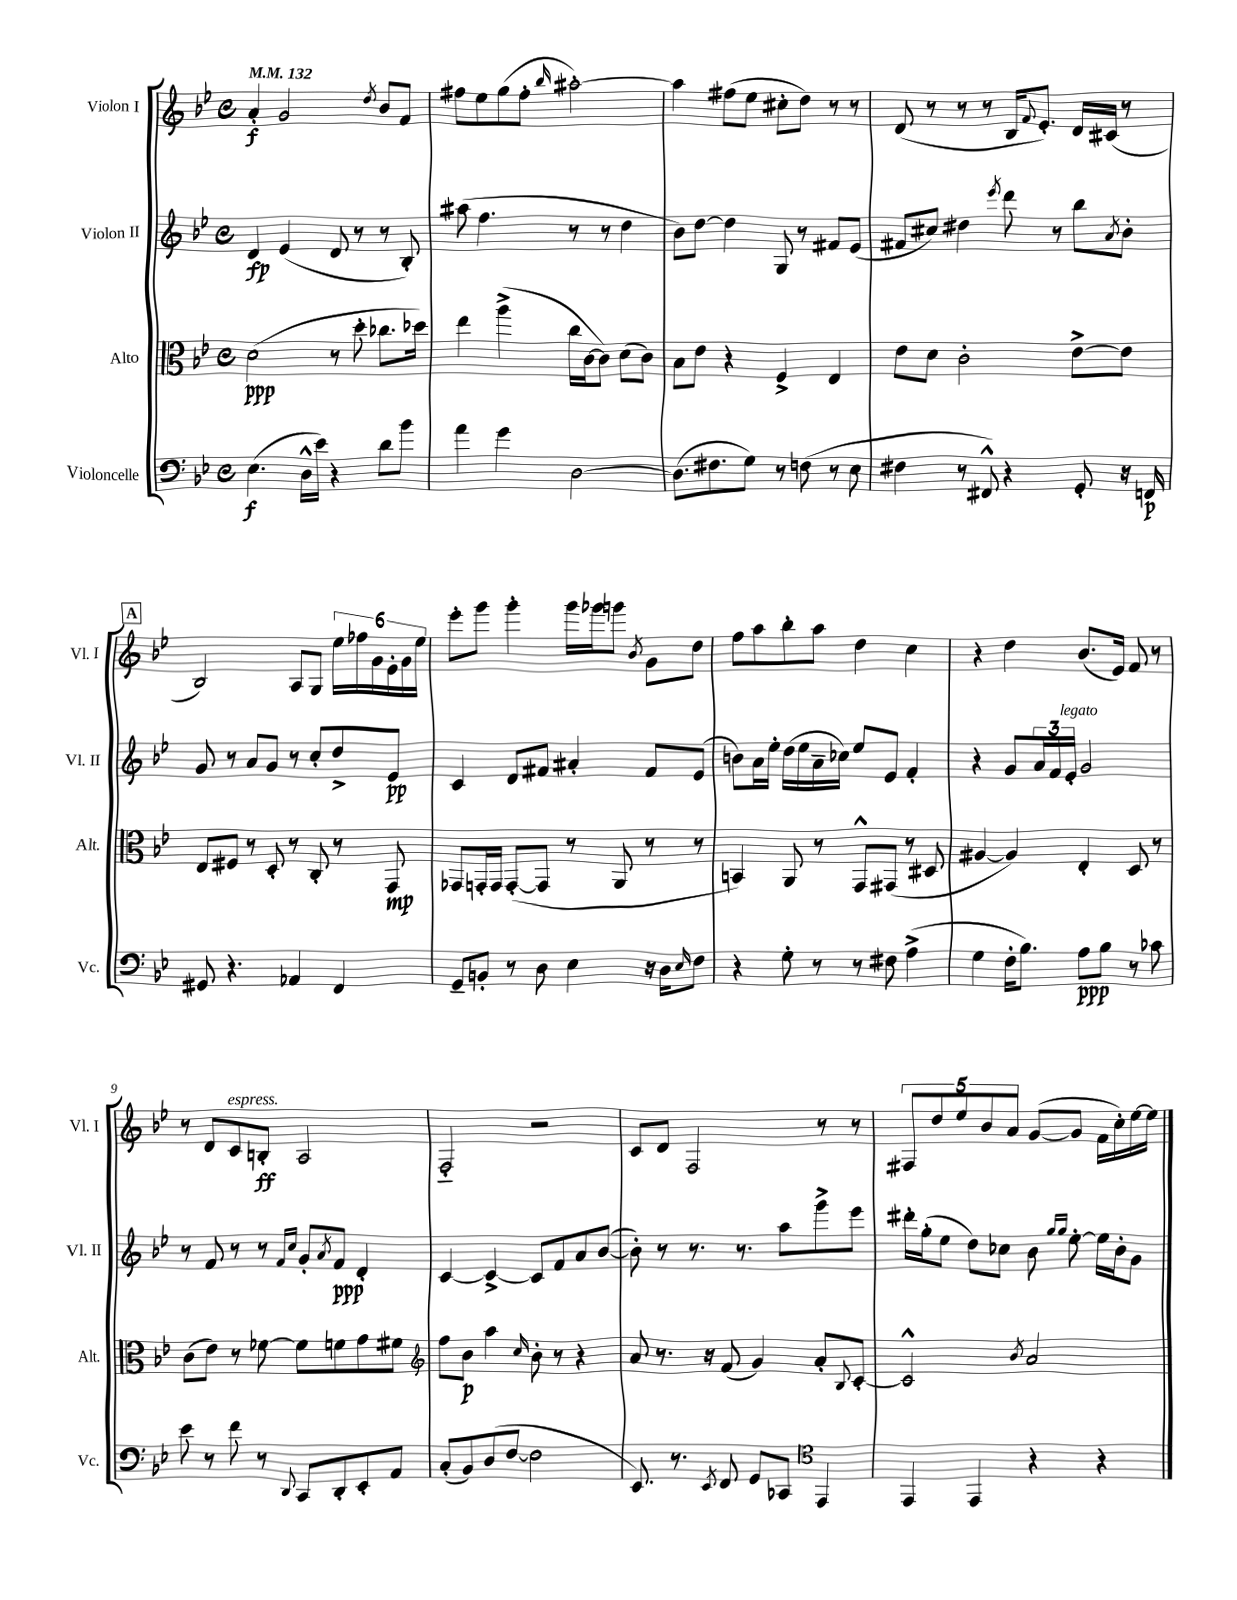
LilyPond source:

<<
\new StaffGroup <<
\new Staff = "s0" \with { instrumentName = "Violon I" shortInstrumentName = "Vl. I" } {
    \clef treble \key bes \major \defaultTimeSignature \time 4/4 \tempo 4 = 132
    a'4-.\f g'2 \acciaccatura { d''8 } bes'8 f'8 |
    fis''8 ees''8 g''8( fis''8-. \grace { bes''16 } ais''2~-.) |
    ais''4 fis''8( ees''8 cis''8-. d''8) r8 r8 |
    d'8( r8 r8 r8 bes16 \appoggiatura { f'8 } ees'8.-.) d'16 cis'16( r8 |
    \mark \markup { \box "A" } bes2) a8 g8 \tuplet 6/4 { ees''16 fes''16 g'16 ees'16-. g'16 ees''16 } |
    ees'''8-. g'''8 g'''4-. g'''16 ges'''16 g'''8 \acciaccatura { bes'8 } g'8 d''8 |
    f''8 a''8 bes''8-. a''8 d''4 c''4 |
    r4 d''4 bes'8.( ees'16) f'8 r8 |
    r8 d'8 c'8^\markup { \italic "espress." } b8-.\ff a2 |
    f2-_ r2 |
    c'8 d'8 f2 r8 r8 |
    \tuplet 5/4 { fis8 d''8 ees''8 bes'8 a'8 } g'8~( g'8 f'16 c''16-.) ees''16~ ees''16 \bar "|." |
}
\new Staff = "s1" \with { instrumentName = "Violon II" shortInstrumentName = "Vl. II" } {
    \clef treble \key bes \major \defaultTimeSignature \time 4/4
    d'4\fp ees'4( d'8 r8 r8 bes8-.) |
    ais''8( f''4. r8 r8 d''4 |
    bes'8) d''8~ d''4 g8 r8 fis'8 ees'8( |
    fis'8 cis''8) dis''4 \acciaccatura { ees'''8 } d'''8 r8 bes''8 \acciaccatura { a'8 } bes'8-. |
    \mark \markup { \box "A" } g'8 r8 a'8 g'8 r8 c''8-. d''8-> ees'8\pp |
    c'4 d'8 fis'8 ais'4-. fis'8 ees'8( |
    b'8) a'16 ees''16-. d''16( ees''16 a'16-- ces''16) ees''8 ees'8 f'4-. |
    r4 g'8 \tuplet 3/2 { a'16 f'16 ees'16-.^\markup { \italic "legato" } } g'2 |
    r8 f'8 r8 r8 \grace { f'16 c''16 } g'8-. \acciaccatura { a'8 } f'8\ppp d'4-. |
    c'4~ c'4~-> c'8 f'8 a'8 bes'8~( |
    bes'8-.) r8 r8. r8. a''8 g'''8-> ees'''8 |
    dis'''16-. g''16-.( ees''8 d''8) ces''8 bes'8 \grace { g''16 g''16 } ees''8~-. ees''16 bes'16-. g'8 \bar "|." |
}
\new Staff = "s2" \with { instrumentName = "Alto" shortInstrumentName = "Alt." } {
    \clef alto \key bes \major \defaultTimeSignature \time 4/4
    d'2\ppp( r8 d''8-. ces''8. des''16) |
    ees''4 a''4->( c''16 c'16~ c'8) d'8( c'8) |
    bes8 ees'8 r4 f4-> ees4 |
    ees'8 d'8 c'2-. ees'8~-> ees'8 |
    \mark \markup { \box "A" } ees8 fis8 r8 d8-. r8 c8-. r8 g,8\mp |
    ges,8 g,16-. g,16 g,8~-.( g,8 r8 a,8 r8 r8 |
    b,4) a,8 r8 g,8-^ gis,8( r8 dis8 |
    ais4~ ais4) ees4-. d8 r8 |
    c'8( ees'8) r8 fes'8~ fes'8 f'8 g'8 fis'8 |
    \clef treble f''8 bes'8\p a''4 \grace { c''16 } bes'8-. r8 r4 |
    a'8 r8. r16 f'8( g'4) a'8-. \appoggiatura { bes8 } c'8~-. |
    c'2-^ \acciaccatura { bes'8 } a'2 \bar "|." |
}
\new Staff = "s3" \with { instrumentName = "Violoncelle" shortInstrumentName = "Vc." } {
    \clef bass \key bes \major \defaultTimeSignature \time 4/4
    ees4.\f( d16-^ ees'16) r4 d'8 bes'8 |
    a'4 g'4 d2~ |
    d8.( fis8. g8) r8 f8( r8 ees8 |
    fis4 r8 fis,8-^) r4 g,8-. r16 f,16\p |
    \mark \markup { \box "A" } gis,8 r4. aes,4 f,4 |
    g,8-- b,8-. r8 d8 ees4 r16 d16 \grace { ees16 } f8 |
    r4 g8-. r8 r8 fis8 a4->( |
    g4 f16-. bes8.) a8\ppp bes8 r8 ces'8 |
    ees'8 r8 f'8 r8 \appoggiatura { d,8 } c,8 d,8-. ees,8-. a,8 |
    c8-.( bes,8) d8( f8~ f2 |
    ees,8.) r8. \acciaccatura { ees,8 } f,8 g,8 ces,8 \clef tenor ees,4 |
    ees,4 ees,4 r4 r4 \bar "|." |
}
>>
>>
